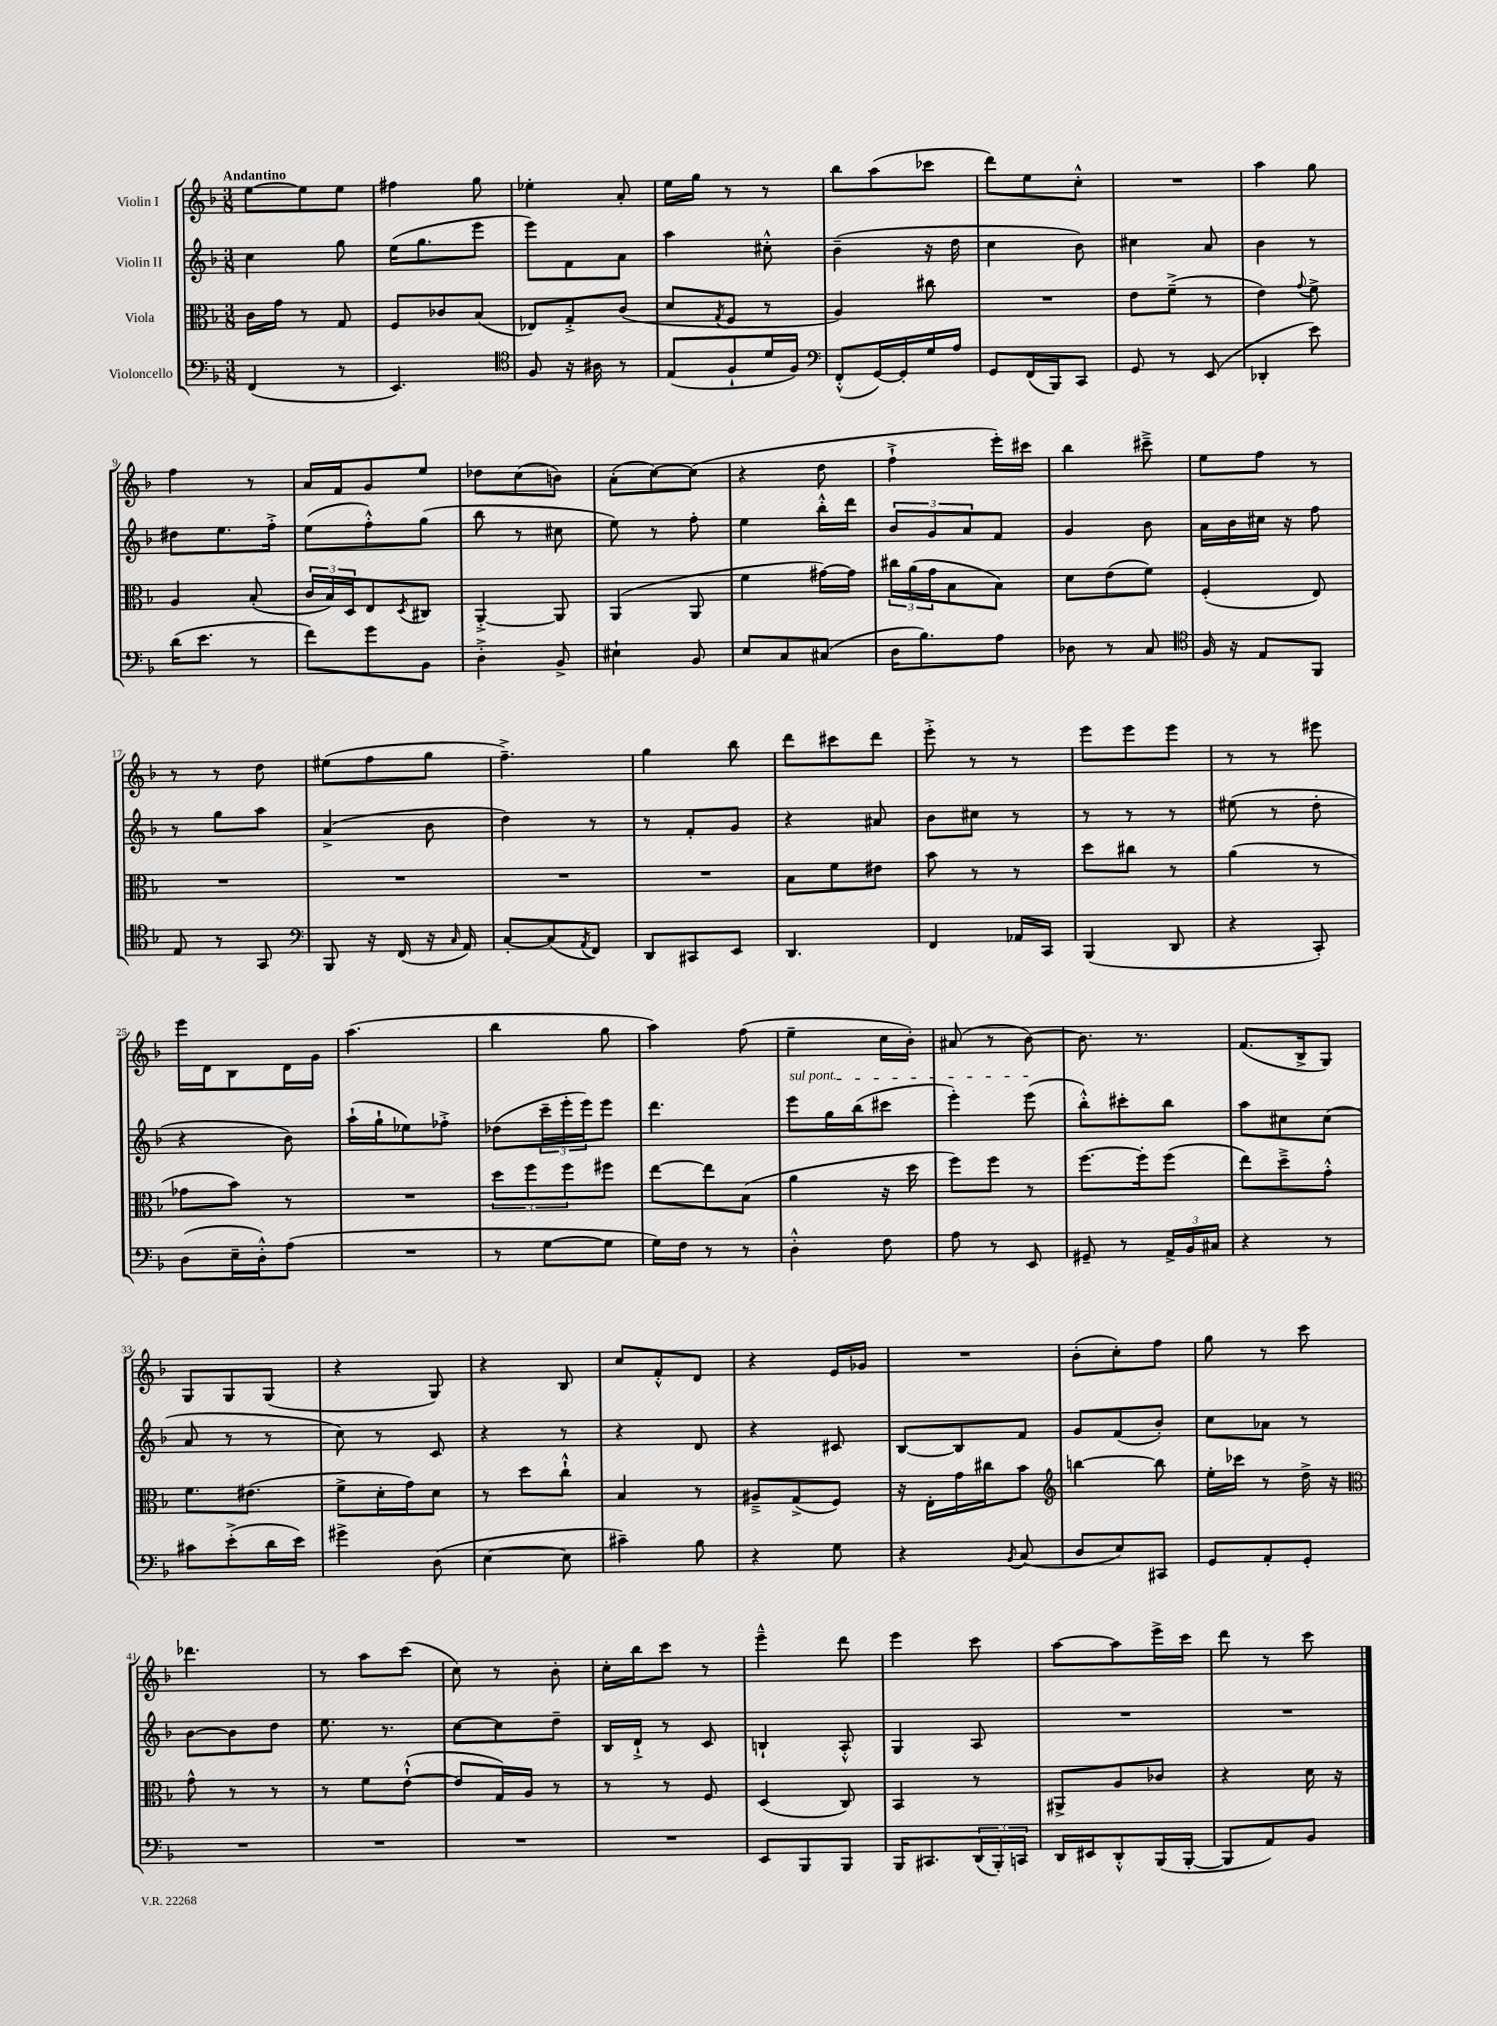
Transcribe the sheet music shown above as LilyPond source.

<<
\new StaffGroup <<
\new Staff = "s0" \with { instrumentName = "Violin I" } {
    \clef treble \key f \major \numericTimeSignature \time 3/8 \tempo "Andantino"
    e''8~ e''8 e''8 |
    fis''4 g''8 |
    ees''4-. a'8-. |
    e''16 g''16 r8 r8 |
    bes''8 a''8( ces'''8 |
    d'''8) e''8 c''8-.-^ |
    R4. |
    a''4 g''8 |
    f''4 r8 |
    a'16 f'16 g'8 e''8 |
    des''8 c''8( b'8) |
    a'8-.( c''8~) c''8( |
    r4 d''8 |
    f''4-!-> e'''16-.) cis'''16 |
    bes''4 cis'''8---> |
    e''8 f''8 r8 |
    r8 r8 d''8 |
    eis''8( f''8 g''8 |
    f''4.--->) |
    g''4 bes''8 |
    d'''8 cis'''8 d'''8 |
    e'''8-.-> r8 r8 |
    e'''8 e'''8 e'''8 |
    r8 r8 eis'''8 |
    e'''16 d'16 bes8 d'16 g'16 |
    a''4.( |
    bes''4 g''8 |
    a''4) f''8( |
    e''4-- c''16 bes'16-.) |
    ais'8( r8 bes'8~) |
    bes'8. r8. |
    f'8.( bes16-> g8) |
    g8 g8 g8( |
    r4 g8) |
    r4 bes8 |
    c''8 f'8-.-^ d'8 |
    r4 e'16 ges'16 |
    R4. |
    bes'8-.( c''8-.) f''8 |
    g''8 r8 c'''8 |
    des'''4. |
    r8 a''8 c'''8( |
    c''8) r8 bes'8-. |
    c''16-. bes''16 c'''8 r8 |
    e'''4---^ d'''8 |
    e'''4 c'''8 |
    a''8~ a''8 e'''16-> c'''16 |
    d'''8 r8 c'''8 \bar "|." |
}
\new Staff = "s1" \with { instrumentName = "Violin II" } {
    \clef treble \key f \major \numericTimeSignature \time 3/8
    c''4 g''8 |
    e''16( g''8. e'''8 |
    e'''8) f'8 a'8 |
    a''4 cis''8-.-^ |
    bes'4--( r16 d''16 |
    c''4 bes'8) |
    cis''4 a'8 |
    bes'4 r8 |
    dis''8 e''8. f''16-.-> |
    e''8( f''8-.-^) g''8( |
    bes''8 r8 cis''8 |
    e''8) r8 f''8-. |
    e''4 bes''16-.-^ d'''16 |
    \tuplet 3/2 { bes'8 g'8 a'8 } f'8 |
    g'4 bes'8 |
    a'16 bes'16 cis''16 r16 f''8 |
    r8 g''8 a''8 |
    a'4->( bes'8 |
    d''4) r8 |
    r8 f'8-. g'8 |
    r4 ais'8 |
    bes'8 cis''8 r8 |
    r8 r8 r8 |
    eis''8( r8 d''8-. |
    r4 bes'8) |
    a''16-!( g''16-! ees''8) fes''8-.-> |
    des''8( \tuplet 3/2 { c'''16-- e'''16-. e'''16) } e'''8 |
    d'''4. |
    \once \override TextSpanner.bound-details.left.text = \markup { \italic "sul pont." } e'''8\startTextSpan g''16 bes''16( cis'''8 |
    e'''4-.) e'''8\stopTextSpan( |
    bes''8-.-^) cis'''8-. bes''8 |
    a''8 cis''8 cis''8( |
    a'8 r8 r8 |
    c''8) r8 c'8 |
    r4 r8 |
    r4 d'8 |
    r4 cis'8 |
    bes8~ bes8 f'8 |
    g'8 f'8( bes'8-.) |
    c''8 aes'8 r8 |
    bes'8~ bes'8 d''8 |
    e''8. r8. |
    c''8~ c''8 d''8-- |
    bes16 d'16-!-> r8 c'8 |
    b4-! a8-.-^ |
    g4 a8 |
    R4. |
    R4. \bar "|." |
}
\new Staff = "s2" \with { instrumentName = "Viola" } {
    \clef alto \key f \major \numericTimeSignature \time 3/8
    c'16 g'16 r8 g8 |
    f8 ces'8 bes8( |
    ees8) g8-.-> c'8( |
    d'8 \acciaccatura { g8 } f8 r8 |
    a4) cis''8 |
    R4. |
    e'8 f'8--->( r8 |
    e'4) \appoggiatura { g'8 } f'8-> |
    a4 bes8-.( |
    \tuplet 3/2 { c'16 bes16) d16 } e8 \acciaccatura { d8 } cis8 |
    a,4~-.-> a,8 |
    a,4( a,8 |
    f'4 gis'16~) gis'16 |
    \tuplet 3/2 { cis''16 a'16( g'16 } bes8 bes8) |
    d'8 e'8( f'8) |
    f4-.( e8) |
    R4. |
    R4. |
    R4. |
    R4. |
    bes8 f'8 eis'8 |
    bes'8 r8 r8 |
    d''8 cis''8 r8 |
    a'4( r8 |
    ges'8 bes'8) r8 |
    R4. |
    \tuplet 3/2 { d''8 f''8 f''8 } fis''8 |
    e''8~ e''8 bes8( |
    a'4 r16 d''16 |
    f''8) f''8 r8 |
    f''8.~ f''16-. f''8( |
    e''8) d''8---> g'8-.-^ |
    f'8. eis'8.( |
    f'8-> d'16-. g'16) d'8 |
    r8 d''8 c''8-!-^ |
    bes4 r8 |
    ais8---> g8->( f8) |
    r16 e16-. g'16 cis''16 bes'8 |
    \clef treble b''4~ b''8 |
    e''16-. ces'''16 r8 d''16-> r16 |
    \clef alto g'8-^ r8 r8 |
    r8 f'8 e'8~-!-^( |
    e'8 g16) a16 r8 |
    r8 r8 f8 |
    d4( c8) |
    bes,4 r8 |
    ais,8-> a8 ces'8 |
    r4 d'16 r16 \bar "|." |
}
\new Staff = "s3" \with { instrumentName = "Violoncello" } {
    \clef bass \key f \major \numericTimeSignature \time 3/8
    f,4( r8 |
    e,4.) |
    \clef tenor f8 r16 ais16 r8 |
    e8( f8-! d'16 f16) |
    \clef bass f,8-.-^( g,16~) g,16-. g16 a16 |
    g,8 f,16( bes,,16) c,8 |
    g,8 r8 e,8( |
    des,4-. e'8) |
    d'16( e'8. r8 |
    f'8) g'8 bes,8 |
    d4-.-> bes,8-> |
    eis4-! bes,8 |
    e8 c8 cis8( |
    d16 bes8.) a8 |
    des8 r8 c8 |
    \clef tenor f16 r16 e8 f,8 |
    e8 r8 g,8 |
    \clef bass bes,,8 r16 f,16( r16 \grace { c16 } a,16) |
    c8~-. c8( \acciaccatura { a,8 } f,8) |
    d,8 cis,8 e,8 |
    d,4. |
    f,4 aes,16 c,16 |
    bes,,4( d,8 |
    r4 c,8-.) |
    d8( e16-- d16-.-^) a8( |
    R4. |
    r8 g8~ g8 |
    g16) f16 r8 r8 |
    d4-.-^ f8 |
    a8 r8 e,8 |
    gis,8-- r8 \tuplet 3/2 { a,16-> bes,16 cis16 } |
    r4 r8 |
    cis'8 e'8-.->( d'16 e'16) |
    gis'4-> d8( |
    e4~ e8 |
    cis'4--) bes8 |
    r4 g8 |
    r4 \acciaccatura { bes,8 } c8( |
    d8 e8) cis,8 |
    g,8 a,8-. g,8-. |
    R4. |
    R4. |
    R4. |
    R4. |
    e,8 bes,,8 bes,,8 |
    bes,,16 cis,8. \tuplet 3/2 { d,16( bes,,16-.) c,16 } |
    d,16 eis,16 d,8-.-^ bes,,16( bes,,16~-. |
    bes,,8 a,8) bes,8 \bar "|." |
}
>>
>>
